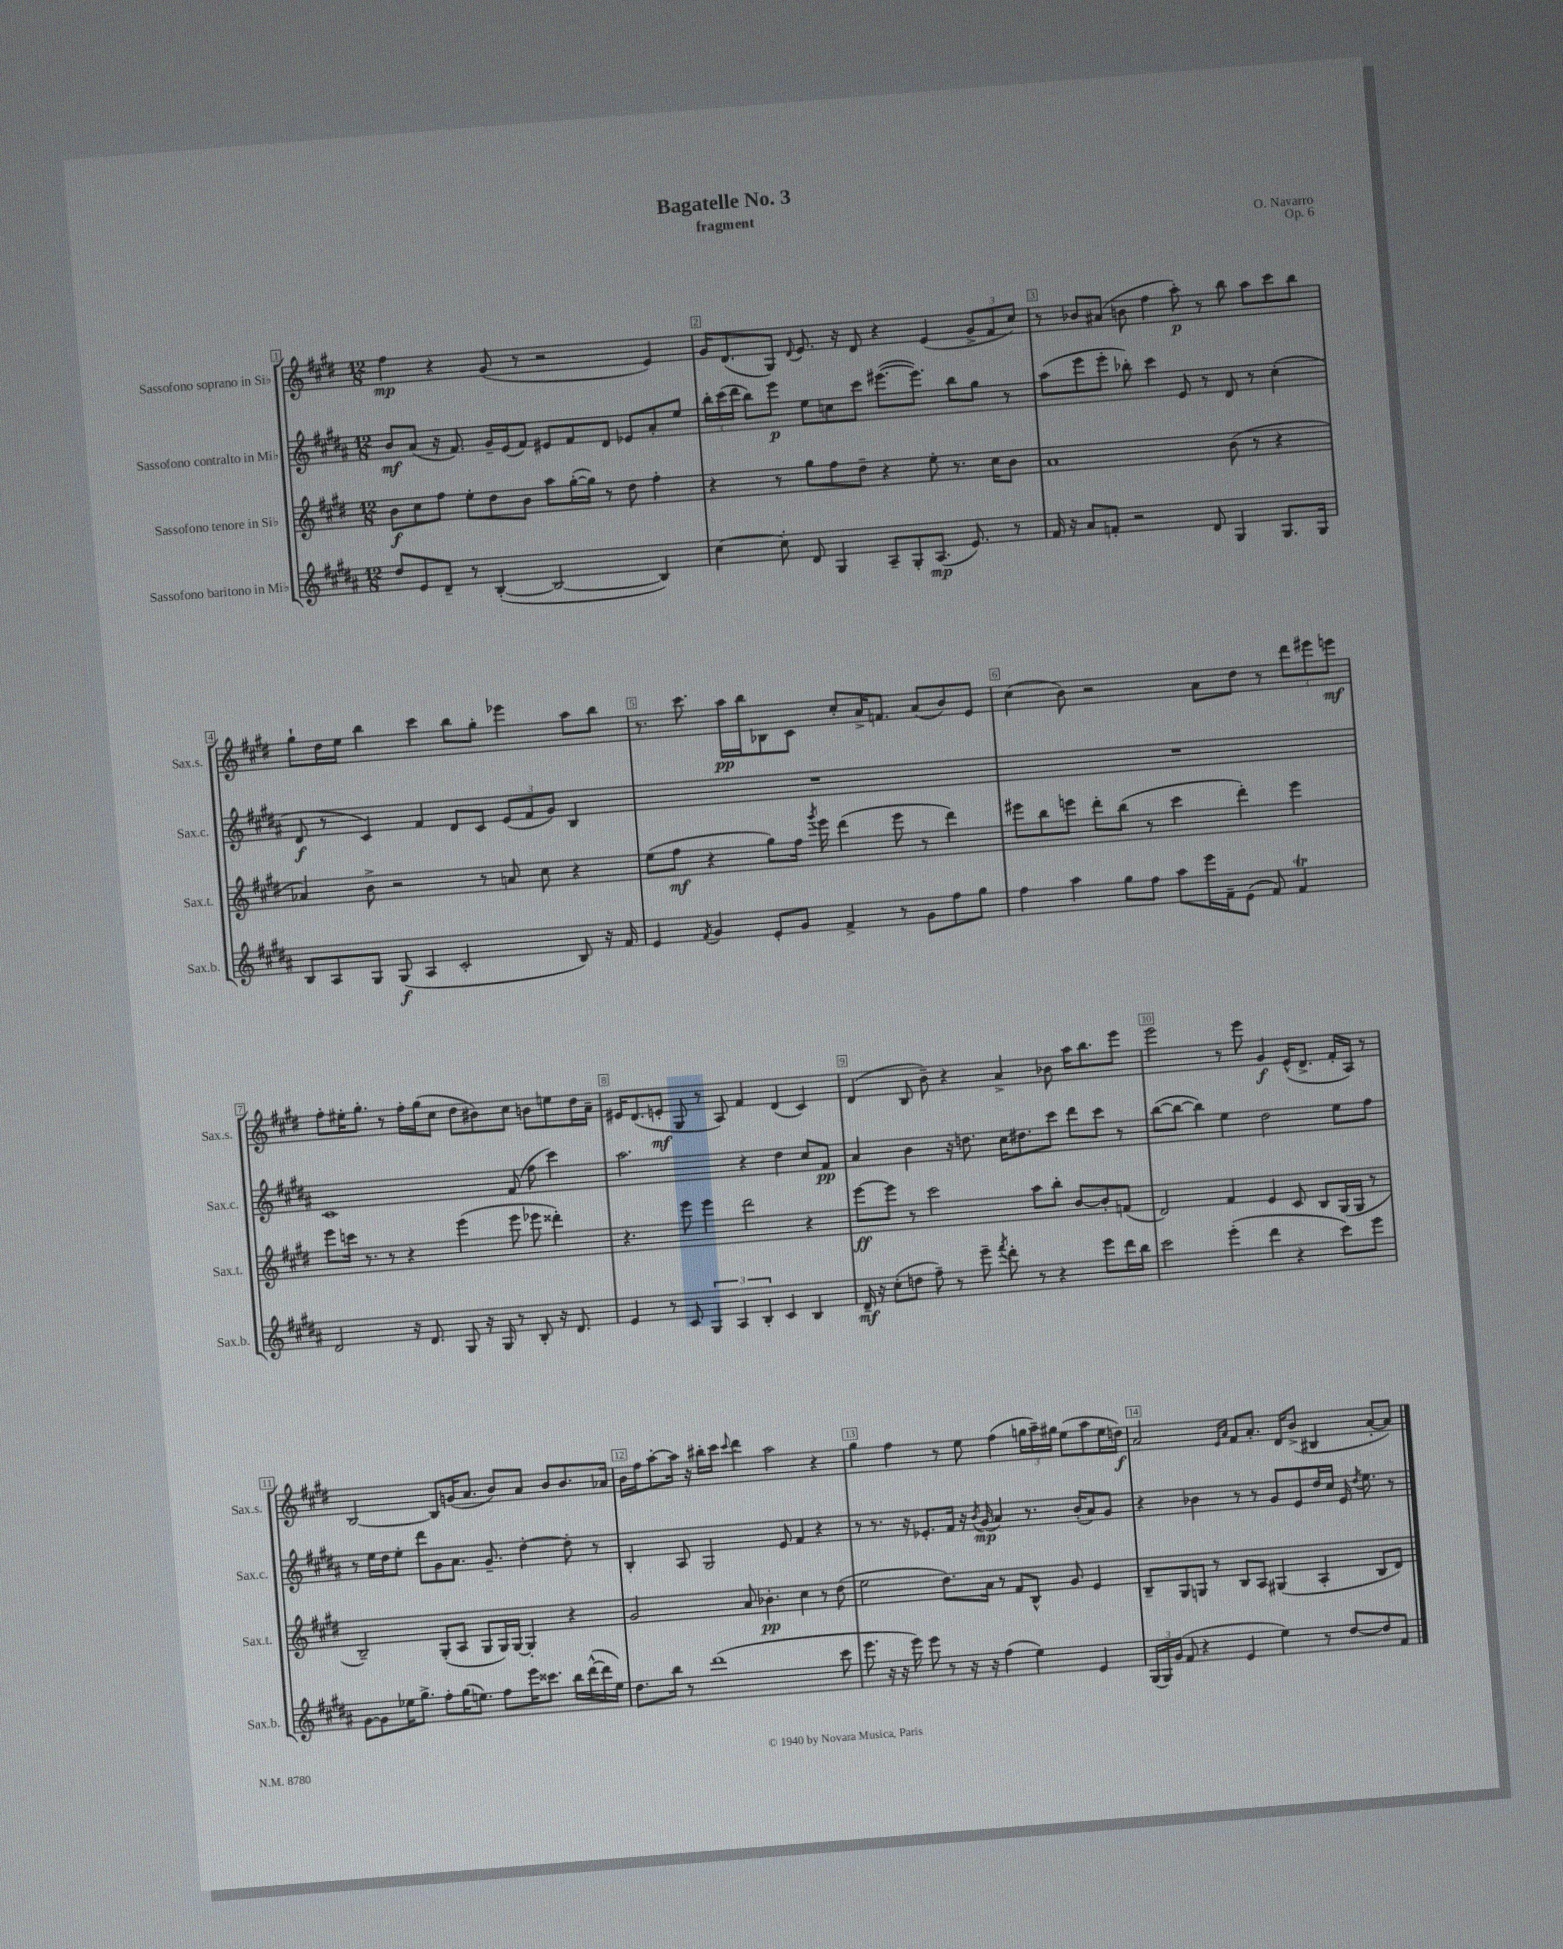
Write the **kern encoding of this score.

**kern	**kern	**kern	**kern
*staff4	*staff3	*staff2	*staff1
*clefG2	*clefG2	*clefG2	*clefG2
*k[f#c#g#d#a#]	*k[f#c#g#d#]	*k[f#c#g#d#a#]	*k[f#c#g#d#]
*M12/8	*M12/8	*M12/8	*M12/8
8dd#	8b	8b	4ff#
8e	8cc#	(8a#	.
8d#~	8ff#	16r	4r
.	.	8.f#)	.
8r	8ee'	.	.
([4B'	8dd#	16g#~	(8g#
.	.	(16e	.
.	8b	8f#)	8r
2B_	8aa	8e#	2r
.	([16gg#'	8f#	.
.	16gg#])	.	.
.	8r	8d#	.
.	8dd#	8e-	.
4B])	4ff#'	8a#'	4e)
.	.	8ee	.
=	=	=	=
[4cc#	4r	24bb'	16g#
.	.	(24ccc#	.
.	.	.	(8.d#
.	.	24ddd#	.
.	.	8bb)	.
8cc#']	8r	8eee	8G#)
.	.	.	8qqd#
8d#	8gg#	8ee	8.e
4G#	8ff#	8cc	.
.	.	.	16r
.	8dd#~	8ccc#	8d#
8A#~	4r	([8.eee#	4r
8G#'	.	.	.
.	.	8.eee#])	.
(8.A#	8ee'	.	(4e
.	8.r	8bb	.
8.e)	.	.	.
.	.	8gg#	12g#^
.	16cc#	.	.
.	.	.	12f#
8r	8b	8r	.
.	.	.	12cc#)
=	=	=	=
16f#	1a	(8aa#	8r
16r	.	.	.
8a#	.	8eee	8b-
8f'	.	8eee'	(8a#
2r	.	8bb-')	8b
.	.	4ccc#	4ff#
.	.	8e	8aa')
8d#	.	8r	8r
4G#	(8b	8d#	8bb
.	8r	8r	8aa
8.G#	4r	(4cc#'	8ccc#
.	.	.	8bb
16G#	.	.	.
=	=	=	=
8B	4a-)	8d#	8gg#`
8A#	.	8r	16dd#
.	.	.	16ee
8G#	8b^	4c#)	4bb
(8G#	2r	.	.
4A#	.	4f#	4ccc#
2c#'	.	8d#	8bb
.	8r	8c#	8gg#'
.	8a	(12e	4eee-
.	.	12f#	.
.	8cc#	.	.
.	.	12g#)	.
8B)	4r	4B	8aa
16r	.	.	8bb
16f#	.	.	.
=	=	=	=
4e	(8ee	1.r	8.r
.	8ff#	.	.
.	.	.	8.ccc#
8qf#	.	.	.
4g#	4r	.	.
.	.	.	16aa
.	.	.	16bb
8e'	8gg#)	.	8B-
8g#	16ff#	.	8c#
.	8qggg#	.	.
.	16eee	.	.
4f#^	(4ddd#	.	8cc#'
.	.	.	16a^
.	.	.	8.f
8r	8eee	.	.
8g#	8r	.	(8a
8ff#	4ddd#)	.	8b)
8gg#	.	.	8e
=	=	=	=
4ff#	8eee#	1.r	(4cc#
.	8bb	.	.
4aa#	8eee	.	8b)
.	8ddd#'	.	2r
8gg#	(8bb	.	.
8ff#	8r	.	.
8aa#	4ccc#	.	.
16eee	.	.	8a
16f#~	.	.	.
(8e	4ddd#')	.	8dd#
8f#)	.	.	8r
4f#	4eee	.	12ddd#
.	.	.	12eee#
.	.	.	12eee
=	=	=	=
2d#	8eee	1c#	8ff#'
.	16ccc	.	16ee#'
.	8.r	.	8.gg#'
.	8r	.	8r
16r	4r	.	16ff#'
8.d#	.	.	(16gg#
.	.	.	8cc#
8G#	(4eee	.	8dd#
16r	.	.	8b#)
16G#	.	.	.
8r	8eee	(8f#	8cc#
8B'	8eee-	8ff#	8b
16r	4ddd##')	4ccc#)	8ee
8.d#	.	.	.
.	.	.	16dd#
.	.	.	16a~
=	=	=	=
4e	4.r	2.aa#	16e#
.	.	.	(8.d#
8r	.	.	8e'
8c#	8eee	.	8G#
6G#	4eee	.	8r
.	.	.	8A)
6A#	.	.	.
.	2ddd#	4r	4f#
6B'	.	.	.
4c#	.	4dd#	(4d#
4B	4r	8cc#	4c#)
.	.	8f#	.
=	=	=	=
16d#~	[8eee	4a#	(4d#
16r	.	.	.
(8cc#'	8eee]	.	.
8dd	8r	4b	8B
8ff#~)	2ccc#	.	8b~)
8r	.	16r	4r
.	.	8.dd	.
8eee~	.	.	.
8qfff#	.	.	.
8ddd#'	.	16cc#	4a^
.	.	8.dd#	.
8r	8aa	.	.
4r	8bb'	8ccc#	8b-
.	[8b	8ddd#	16aa
.	.	.	8.bb
8eee	8b']	8ccc#	.
16ddd#	(8f	8r	8eee
16bb	.	.	.
=	=	=	=
2ccc#	2d#)	([8bb	2eee
.	.	8bb_	.
.	.	4bb])	.
(4eee'	4f#	4ee	8r
.	.	.	8eee
4ddd#	4e	2dd#	4g#
4r	8c#	.	(16e^^
.	.	.	8.d#^
.	8B	.	.
8ccc#)	(16G#	8ee	16f#'
.	16G#	.	16A)
8eee	8r	8ff#	8r
=	=	=	=
[8g#	2B~)	8r	[2B
8g#]	.	16ee	.
.	.	16dd#	.
16ee-	.	8ee'	.
8.gg#^	.	.	.
.	.	8ddd#	.
8ff#'	(8G#'	8g#	8B]
(16gg#	8A	8.a#	(16g
8.ee)	.	.	8.a
.	8G#	.	.
.	.	8.g#~	.
8ff#	16G#)	.	8b)
.	[16G#	.	.
16eee	4G#']	[4dd#'	8a
8.ccc##	.	.	.
.	.	.	8b
16bb	4r	8dd#']	8.b
([16ddd#^^	.	.	.
16ddd#]	.	8r	.
16ee)	.	.	16a-
=	=	=	=
8.dd#	2g#	4B'	16b
.	.	.	16ff#
.	.	.	[8aa'
16bb	.	.	.
8r	.	8A#	16aa]
.	.	.	16r
(1ddd#	.	2G#	16bb#'
.	.	.	16ccc#
.	.	.	8qqccc#
.	8a	.	4ddd#
.	4.b-'	.	.
.	.	.	2aa
.	.	8e	.
.	4cc#	4f#	.
.	8r	4r	4r
8ccc#	(8dd#	.	.
=	=	=	=
8.eee	2ee	8r	4gg#
.	.	8.r	.
16r	.	.	.
16r	.	.	4ff#
16eee)	.	16r	.
8eee	.	8.e-'	.
8r	8.dd#)	.	8r
.	.	16f#	.
16r	.	16r	8ee
.	.	8qb	.
16r	16a	(16g#	.
(4ff#	8r	4a#)	(4ff#
.	8f#	.	.
4ee)	8B^^	8.r	24gg
.	.	.	24aa~)
.	.	.	24gg#
.	8g#	.	(8ee
.	.	(16b'	.
4e	4e	8a#)	8aa
.	.	8g#	16ee
.	.	.	16dd)
=	=	=	=
(24G#	8B~	4r	2a
24G#)	.	.	.
(24g#	.	.	.
8f#	8G#	.	.
4r	8G	4b-	.
.	8r	.	.
.	.	.	16qqe
.	.	.	16qqa
4e	8B	8r	8f#
.	8A	8r	8.a'
4ee)	(4G#	8g#	.
.	.	.	16d#
.	.	8e	(8b^
8r	4A'	16dd#	4B#
.	.	16cc#	.
[8dd#	.	16e	.
.	.	8qdd#	.
.	.	8.ee	.
8dd#]	8B	.	[8a'
8f#	8d#)	8r	8a])
==	==	==	==
*-	*-	*-	*-
